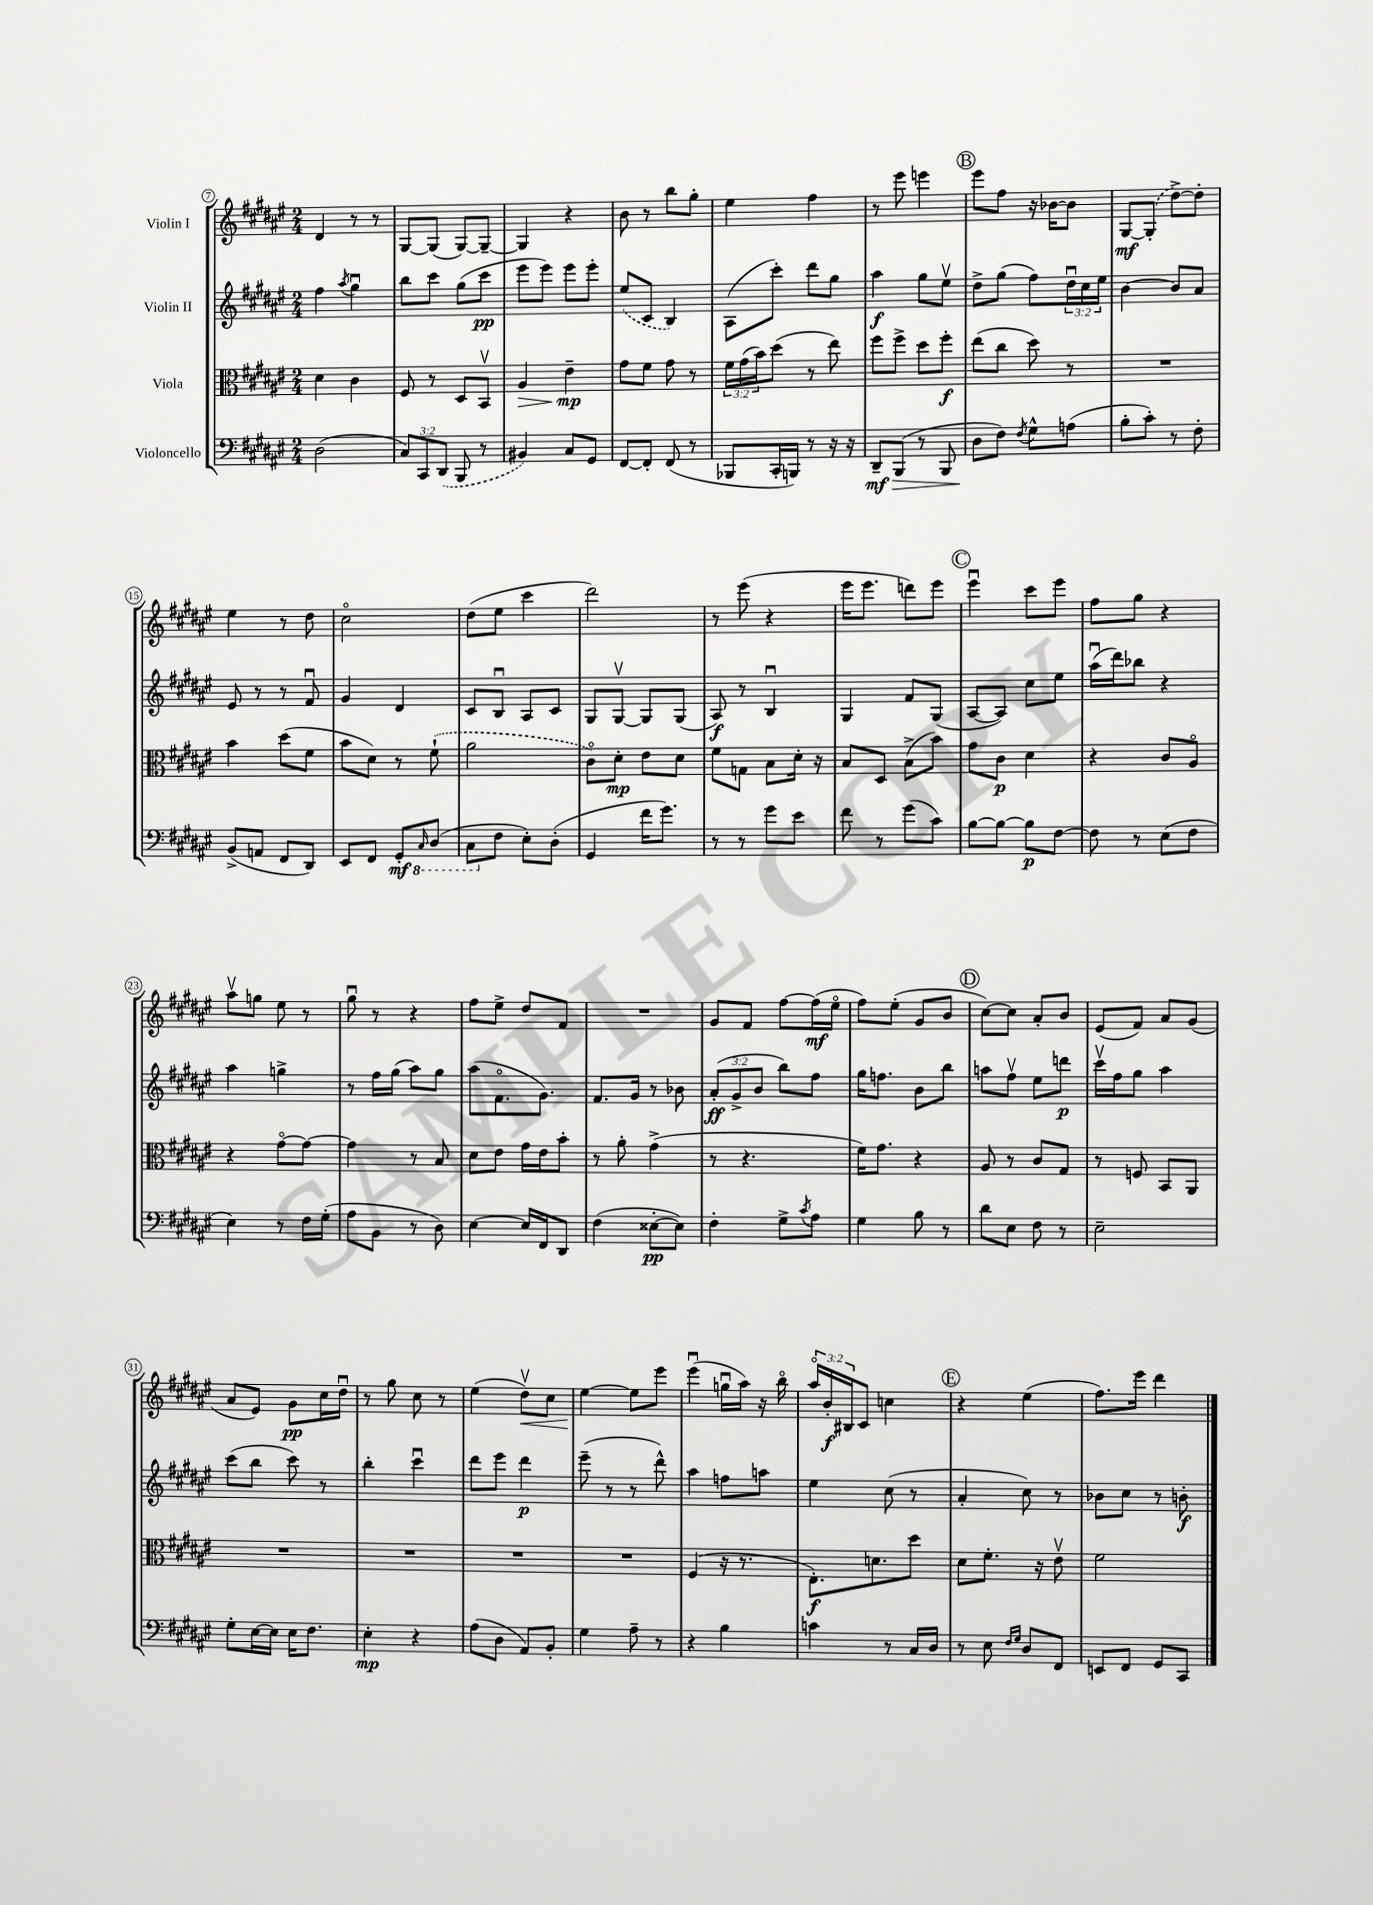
<<
\new StaffGroup <<
\new Staff = "s0" \with { instrumentName = "Violin I" } {
    \clef treble \key fis \major \numericTimeSignature \time 2/4 \override Staff.TupletNumber.text = #tuplet-number::calc-fraction-text
    dis'4 r8 r8 |
    gis8~ gis8( gis8~) gis8~-- |
    gis4 r4 |
    b'8 r8 b''8 gis''8-. |
    eis''4 fis''4 |
    r8 eis'''8 e'''4 |
    \mark \markup { \circle "B" } eis'''8 fis''8 r16 bes'16~ bes'8 |
    gis8~\mf \once \slurDashed gis8-.( dis''8~->) dis''8-. |
    eis''4 r8 dis''8 |
    cis''2\flageolet |
    dis''8( eis''8 cis'''4 |
    dis'''2) |
    r8 eis'''8( r4 |
    eis'''16 eis'''8. d'''8) eis'''8 |
    \mark \markup { \circle "C" } eis'''4\downbow cis'''8 eis'''8 |
    fis''8 gis''8 r4 |
    ais''8\upbow g''8 eis''8 r8 |
    gis''8\downbow r8 r4 |
    fis''8 eis''8-> dis''8 fis'8 |
    R2 |
    gis'8 fis'8 fis''8~ fis''16\mf( eis''16\flageolet |
    fis''8) eis''8-.( gis'8 b'8 |
    \mark \markup { \circle "D" } cis''8~) cis''8 ais'8-. b'8 |
    eis'8( fis'8) ais'8 gis'8( |
    ais'8 eis'8) gis'8\pp cis''16 dis''16\downbow |
    r8 gis''8 cis''8 r8 |
    eis''4( dis''8\upbow\<) cis''8 |
    eis''4~\! eis''8 eis'''8 |
    eis'''4\downbow( g''16\downbow ais''16) r16 b''16\flageolet |
    \tuplet 3/2 { ais''16\flageolet b'16-.\f bis16 } cis'8 c''4 |
    \mark \markup { \circle "E" } r4 eis''4( |
    fis''8.) eis'''16 dis'''4 \bar "|." |
}
\new Staff = "s1" \with { instrumentName = "Violin II" } {
    \clef treble \key fis \major \numericTimeSignature \time 2/4 \override Staff.TupletNumber.text = #tuplet-number::calc-fraction-text
    fis''4 \acciaccatura { ais''8 } gis''4\downbow |
    b''8 cis'''8 gis''8( cis'''8\pp |
    eis'''8 eis'''8) eis'''8 eis'''8-. |
    \once \slurDashed eis''8( cis'8 b4) |
    ais8( cis'''8-.) dis'''8 gis''8 |
    ais''4\f gis''8 eis''8\upbow |
    \mark \markup { \circle "B" } dis''8-> gis''8( fis''8) \tuplet 3/2 { dis''16\downbow cis''16 eis''16 } |
    b'4~ b'8 ais'8 |
    eis'8 r8 r8 fis'8\downbow |
    gis'4 dis'4 |
    cis'8 b8\downbow ais8 cis'8 |
    gis8 gis8~\upbow gis8 gis8( |
    ais8\f) r8 b4\downbow |
    gis4 fis'8 gis8( |
    \mark \markup { \circle "C" } ais8~ ais8) cis''8 eis''8 |
    ais''16\downbow( dis'''16) bes''8 r4 |
    ais''4 g''4-> |
    r8 fis''16 gis''16( ais''8) gis''8 |
    ais''8( fis'8.\flageolet gis'8.) |
    fis'8. gis'16 r8 bes'8 |
    \tuplet 3/2 { ais'8-.\ff( gis'8-> b'8 } b''8) fis''8 |
    gis''16 f''8. b'8 b''8 |
    \mark \markup { \circle "D" } a''8 fis''8\upbow eis''8 d'''8\p |
    cis'''16\upbow fis''16 gis''8 ais''4 |
    cis'''8( b''8 cis'''8) r8 |
    b''4-. cis'''4\downbow |
    dis'''8 eis'''8 dis'''4\p |
    eis'''8--( r8 r8 dis'''8-^) |
    ais''4 f''8 a''8 |
    eis''4 cis''8( r8 |
    \mark \markup { \circle "E" } ais'4-. cis''8) r8 |
    bes'8 cis''8 r8 b'8-.\f \bar "|." |
}
\new Staff = "s2" \with { instrumentName = "Viola" } {
    \clef alto \key fis \major \numericTimeSignature \time 2/4 \override Staff.TupletNumber.text = #tuplet-number::calc-fraction-text
    dis'4 cis'4 |
    fis8 r8 dis8 b,8\upbow |
    ais4\> eis'4--\mp\! |
    gis'8 fis'8 gis'8 r8 |
    \tuplet 3/2 { fis'16 gis'16( b'16) } dis''8( r8 eis''8) |
    fis''8 fis''8-> dis''8 fis''8-.\f |
    \mark \markup { \circle "B" } eis''8( cis''8 dis''8) r8 |
    R2 |
    b'4 dis''8( fis'8 |
    b'8 dis'8) r8 \once \slurDashed fis'8-!( |
    ais'2 |
    cis'8\flageolet) dis'8-.\mp eis'8 dis'8 |
    fis'8 g8 b8 dis'16-. r16 |
    b8 dis8 b8->( b'8) |
    \mark \markup { \circle "C" } gis'8 cis'8\p dis'4 |
    r4 cis'8 ais8\flageolet |
    r4 gis'8~\flageolet gis'8~ |
    gis'4 r8 b8 |
    dis'8 eis'8 gis'16 eis'16 b'8-. |
    r8 ais'8-. gis'4->( |
    r8 r4. |
    fis'16) gis'8. r4 |
    \mark \markup { \circle "D" } ais8 r8 cis'8 gis8 |
    r8 f8 b,8 ais,8 |
    R2 |
    R2 |
    R2 |
    R2 |
    fis4( r16 r8. |
    eis8.-.\f) d'8. dis''8 |
    \mark \markup { \circle "E" } dis'8 fis'8.-. r16 eis'8\upbow |
    fis'2 \bar "|." |
}
\new Staff = "s3" \with { instrumentName = "Violoncello" } {
    \clef bass \key fis \major \numericTimeSignature \time 2/4 \override Staff.TupletNumber.text = #tuplet-number::calc-fraction-text
    dis2( |
    \tuplet 3/2 { cis8) cis,8 \once \slurDashed dis,8( } b,,8 r8 |
    bis,4) cis8 gis,8 |
    fis,8~ fis,8-. fis,8( r8 |
    bes,,8 cis,16-. b,,16) r8 r16 r16 |
    dis,8--\mf\> b,,8( r8 b,,8 |
    \mark \markup { \circle "B" } dis8\! fis8) \acciaccatura { fis8 } gis8-^ a8( |
    b8-. cis'8-.) r8 fis8-. |
    b,8->( a,8 fis,8 dis,8) |
    eis,8 fis,8 gis,8-.\mf \ottava #-1 \grace { cis,16 } dis,8( |
    cis,8 \ottava #0 fis8 eis8-.) dis8-.( |
    gis,4 fis'16 gis'8.) |
    r8 r8 gis'8 eis'8 |
    fis'8 r8 gis'8( cis'8) |
    \mark \markup { \circle "C" } b8~ b8~ b8\p fis8~ |
    fis8 r8 eis8( fis8 |
    eis4) r8 fis16 gis16-.( |
    ais8 b,8 r8 dis8) |
    eis4~ eis16 fis,16 dis,8 |
    fis4( eisis8~-.\pp eisis8) |
    fis4-. gis8-> \acciaccatura { cis'8 } ais8 |
    gis4 b8 r8 |
    \mark \markup { \circle "D" } dis'8 eis8 fis8 r8 |
    eis2-- |
    gis8-. eis16~ eis16 eis16 fis8. |
    eis4-.\mp r4 |
    ais8( dis8 ais,8) b,8-. |
    gis4 ais8-- r8 |
    r4 b4 |
    c'4 r8 cis16 dis16 |
    \mark \markup { \circle "E" } r8 eis8 \grace { fis16 gis16 } dis8 fis,8 |
    e,8 fis,8 gis,8 cis,8 \bar "|." |
}
>>
>>
\layout { \context { \Score currentBarNumber = #7 \override BarNumber.stencil = #(make-stencil-circler 0.1 0.3 ly:text-interface::print) } }
